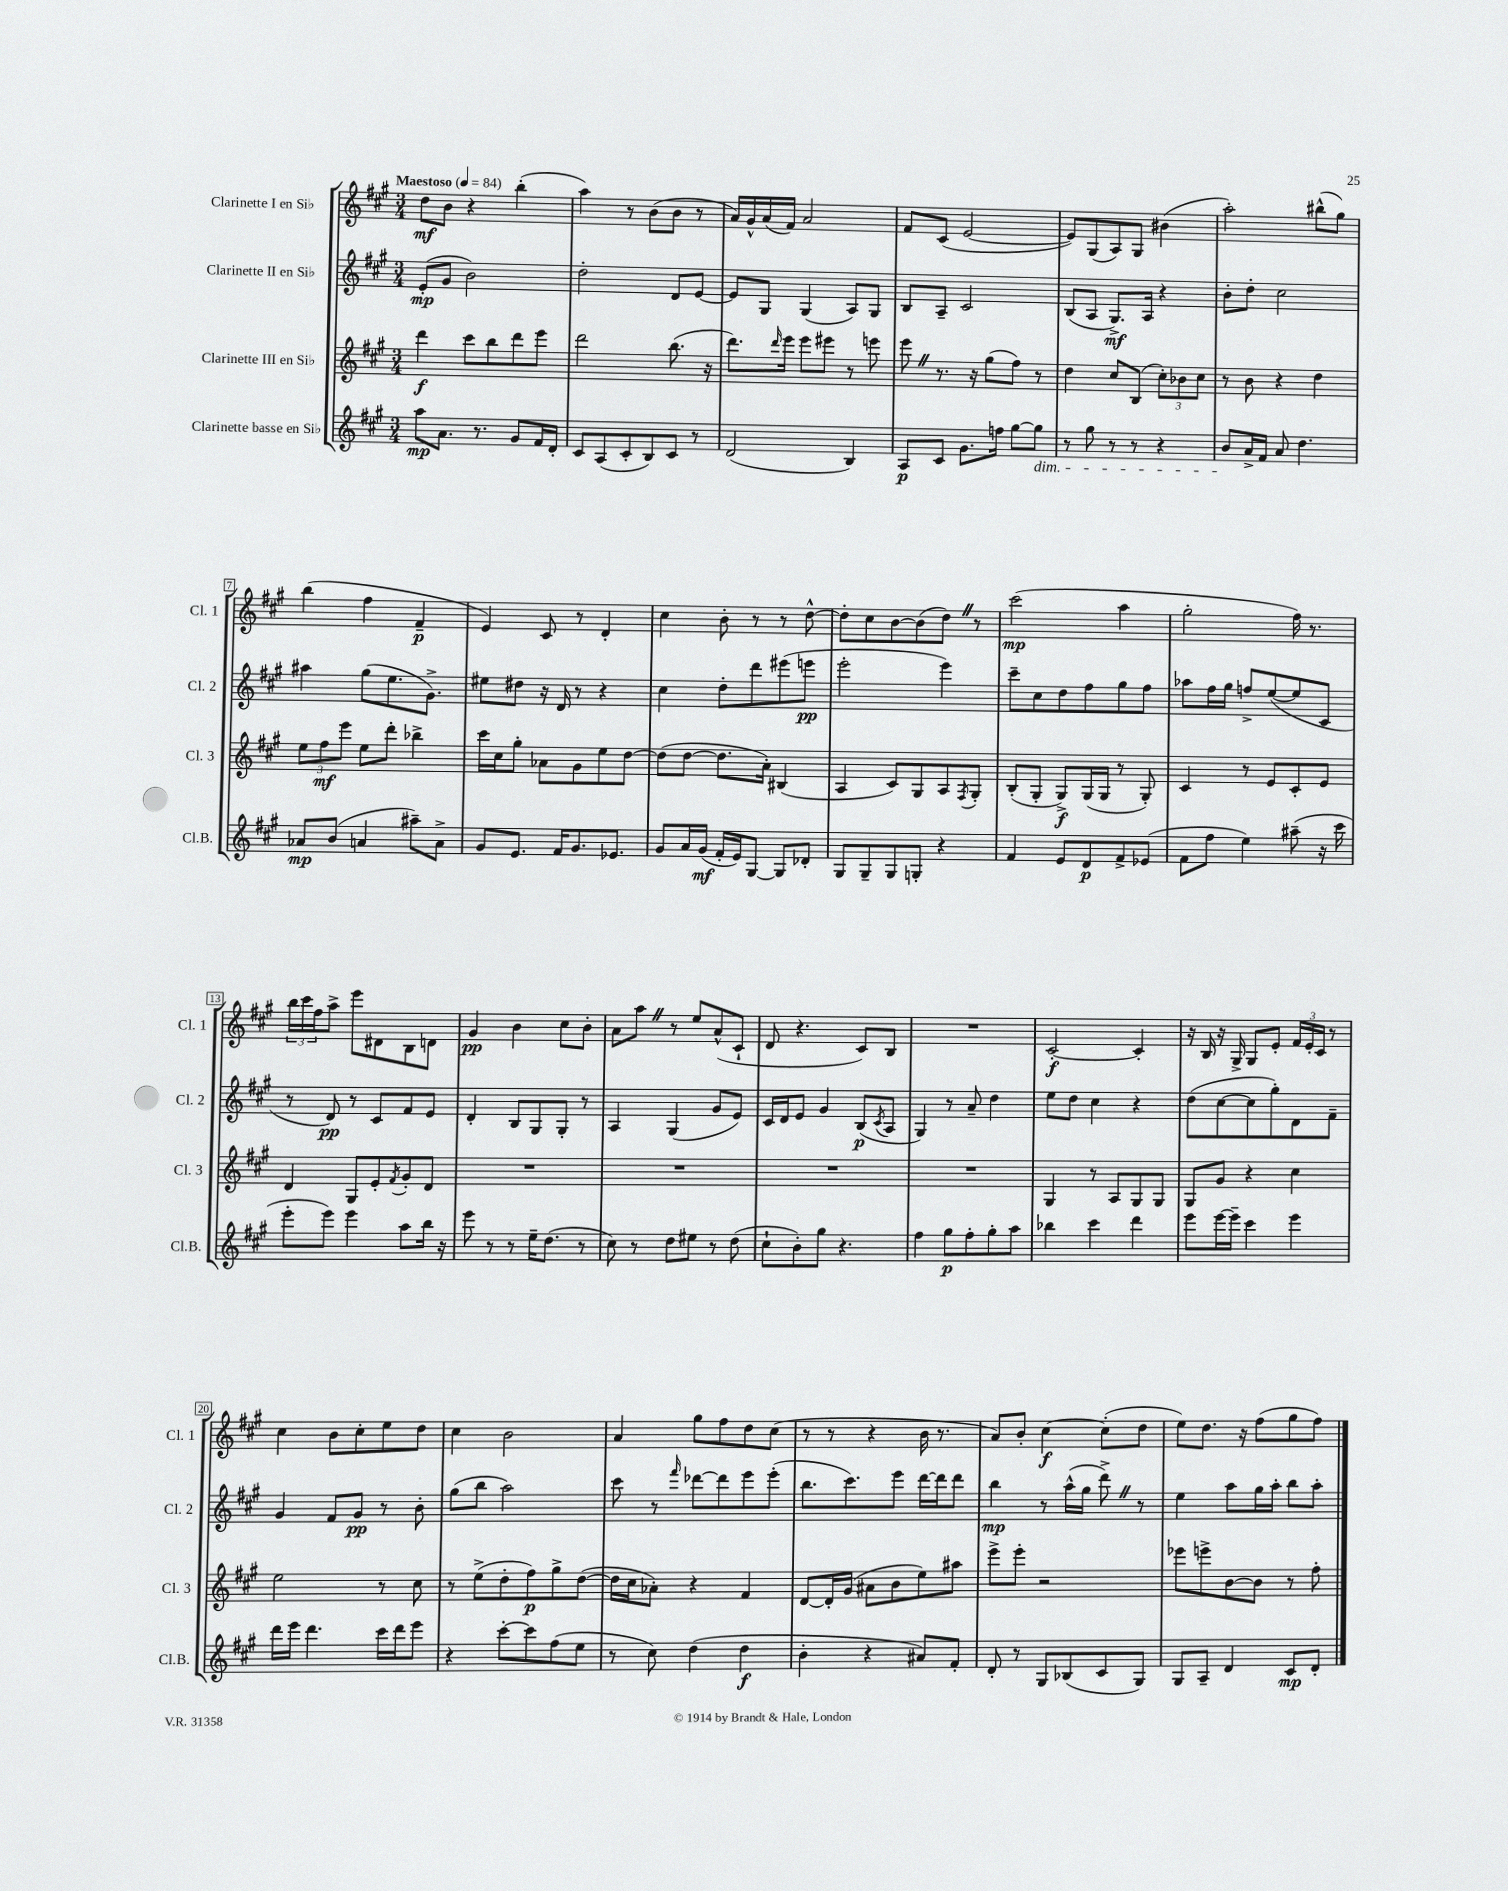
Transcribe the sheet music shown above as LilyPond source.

<<
\new StaffGroup <<
\new Staff = "s0" \with { instrumentName = "Clarinette I en Sib" shortInstrumentName = "Cl. 1" } {
    \clef treble \key a \major \numericTimeSignature \time 3/4 \tempo "Maestoso" 4 = 84
    d''8\mf b'8 r4 b''4-.( |
    a''4) r8 b'8( b'8 r8 |
    a'16) gis'16-^ a'16( fis'16) a'2 |
    fis'8 cis'8( e'2~ |
    e'8) gis8( a8) gis8 bis'4( |
    a''2-.) bis''8-^( gis''8) |
    b''4( fis''4 fis'4--\p |
    e'4) cis'8 r8 d'4-. |
    cis''4 b'8-. r8 r8 d''8~-^ |
    d''8-. cis''8 b'8~ b'8( d''8) \once \override BreathingSign.text = \markup { \musicglyph "scripts.caesura.straight" } \breathe r8 |
    cis'''2\mp( a''4 |
    gis''2-. fis''16) r8. |
    \tuplet 3/2 { b''16 cis'''16 fis''16 } a''8-> e'''8 dis'8 b8 d'8 |
    gis'4\pp b'4 cis''8 b'8-. |
    a'8 a''8 \once \override BreathingSign.text = \markup { \musicglyph "scripts.caesura.straight" } \breathe r8 e''8 a'8-^( cis'8-! |
    d'8 r4. cis'8) b8 |
    R2. |
    cis'2~-.\f cis'4-. |
    r16 b16 r16 gis16-> gis8 e'8-. \tuplet 3/2 { fis'16 e'16-. cis'16 } r8 |
    cis''4 b'8 cis''8-. e''8 d''8 |
    cis''4 b'2 |
    a'4 gis''8 fis''8 d''8 cis''8( |
    r8 r8 r4 b'16 r8. |
    a'8) b'8-. cis''4~\f cis''8-.( d''8 |
    e''8) d''8. r16 fis''8( gis''8 fis''8) \bar "|." |
}
\new Staff = "s1" \with { instrumentName = "Clarinette II en Sib" shortInstrumentName = "Cl. 2" } {
    \clef treble \key a \major \numericTimeSignature \time 3/4
    e'8-.\mp( gis'8 b'2) |
    d''2-. d'8 e'8~ |
    e'8 gis8 gis4( a8) gis8 |
    b8 a8-- cis'2 |
    b8( a8 gis8.->\mf) a16 r4 |
    b'8-. d''8-. cis''2 |
    ais''4 gis''8( e''8. gis'8.->) |
    eis''8 dis''8 r16 d'16 r8 r4 |
    cis''4 d''8-. d'''8 eis'''8( e'''8\pp |
    e'''2-. e'''4) |
    cis'''8-- cis''8 d''8 fis''8 gis''8 fis''8 |
    aes''8 fis''16 gis''16 f''8-> e''8~( e''8 cis'8 |
    r8 d'8\pp) r8 cis'8 fis'8 e'8 |
    d'4-. b8 gis8 gis8-. r8 |
    a4 gis4( gis'8 e'8) |
    cis'16 d'16 e'8 gis'4 b8\p( \acciaccatura { cis'8 } a8 |
    gis4) r8 a'8-- d''4 |
    e''8 d''8 cis''4 r4 |
    d''8( cis''8~ cis''8 gis''8-.) d'8 fis'8-- |
    gis'4 fis'8 gis'8\pp r8 b'8-. |
    gis''8( b''8 a''2) |
    cis'''8 r8 \grace { fis'''16 } des'''8~ des'''8 e'''8 e'''8-.( |
    b''8. cis'''8.) e'''8 d'''16~ d'''16 d'''8 |
    b''4\mp r8 a''16-^( gis''16 d'''8->) \once \override BreathingSign.text = \markup { \musicglyph "scripts.caesura.straight" } \breathe r8 |
    e''4 a''8 gis''16 a''16-. b''8 a''8-. \bar "|." |
}
\new Staff = "s2" \with { instrumentName = "Clarinette III en Sib" shortInstrumentName = "Cl. 3" } {
    \clef treble \key a \major \numericTimeSignature \time 3/4
    d'''4\f cis'''8 b''8 d'''8 e'''8 |
    d'''2 b''8.( r16 |
    d'''8.) \grace { d'''16 } e'''16 e'''8 eis'''8 r8 e'''8 |
    e'''8 \once \override BreathingSign.text = \markup { \musicglyph "scripts.caesura.straight" } \breathe r8. r16 gis''8( fis''8) r8 |
    d''4 cis''8 b8( \tuplet 3/2 { cis''8-.) bes'8 cis''8 } |
    r8 b'8 r4 d''4 |
    \tuplet 3/2 { e''8 fis''8\mf e'''8 } e''8 d'''8-. bes''4-> |
    cis'''16 cis''16 gis''8-. aes'8 gis'8 e''8 d''8~ |
    d''8( d''8~ d''8. a'16-.) bis4( |
    a4 cis'8) gis8 a8 \acciaccatura { fis8 } gis8-. |
    b8-.( gis8-. gis8->\f) gis16( gis16 r8 gis8-.) |
    cis'4 r8 e'8 cis'8-. e'8 |
    d'4 gis8 e'8-. \acciaccatura { fis'8 } gis'8-. d'8 |
    R2. |
    R2. |
    R2. |
    R2. |
    gis4 r8 a8 gis8 gis8 |
    gis8 gis'8 r4 cis''4 |
    e''2 r8 cis''8 |
    r8 e''8->( d''8-. fis''8\p) gis''8-> d''8~( |
    d''16 cis''16 aes'8-.) r4 fis'4 |
    d'8~ d'16-. gis'16( ais'8 b'8 e''8) ais''8 |
    e'''8-> e'''8-. r2 |
    ees'''8 e'''8-> b'8~ b'8 r8 fis''8-. \bar "|." |
}
\new Staff = "s3" \with { instrumentName = "Clarinette basse en Sib" shortInstrumentName = "Cl.B." } {
    \clef treble \key a \major \numericTimeSignature \time 3/4
    a''8\mp a'8. r8. gis'8 fis'16 d'16-. |
    cis'8 a8( cis'8-. b8) cis'8 r8 |
    d'2( b4) |
    a8\p cis'8 gis'8. f''16 gis''8~ gis''8\dim |
    r8 gis''8 r8 r8 r4 |
    b'8\! a'16-> fis'16 a'8 d''4. |
    aes'8\mp b'8( a'4 ais''8--) a'8-> |
    gis'8 e'8. fis'16 gis'8. ees'8. |
    gis'8 a'16 gis'16\mf( fis'16-. e'16) gis8~ gis8 des'8-. |
    gis8 gis8-- gis8 g8-. r4 |
    fis'4 e'8 d'8\p fis'8-> ees'8( |
    fis'8 fis''8 e''4) ais''8--( r16 cis'''16 |
    e'''8-. e'''8) e'''4 a''8 b''16 r16 |
    e'''8 r8 r8 e''16-- d''8.( r8 |
    cis''8) r8 d''8 eis''8 r8 d''8( |
    cis''8-! b'8-.) gis''8 r4. |
    fis''4 gis''8\p fis''8-. gis''8-. a''8 |
    bes''4 cis'''4 d'''4 |
    e'''8 e'''16~ e'''16-- cis'''4 e'''4 |
    d'''16 e'''16 d'''4. cis'''16 d'''16 e'''8 |
    r4 cis'''8~-. cis'''8 fis''8( e''8 |
    r8 cis''8) d''4( d''4\f |
    b'4-. r4 ais'8) fis'8-. |
    d'8-. r8 gis8 bes8( cis'8 gis8) |
    gis8 a8-- d'4 cis'8\mp d'8-. \bar "|." |
}
>>
>>
\layout { \context { \Score \override BarNumber.stencil = #(make-stencil-boxer 0.1 0.3 ly:text-interface::print) } }
